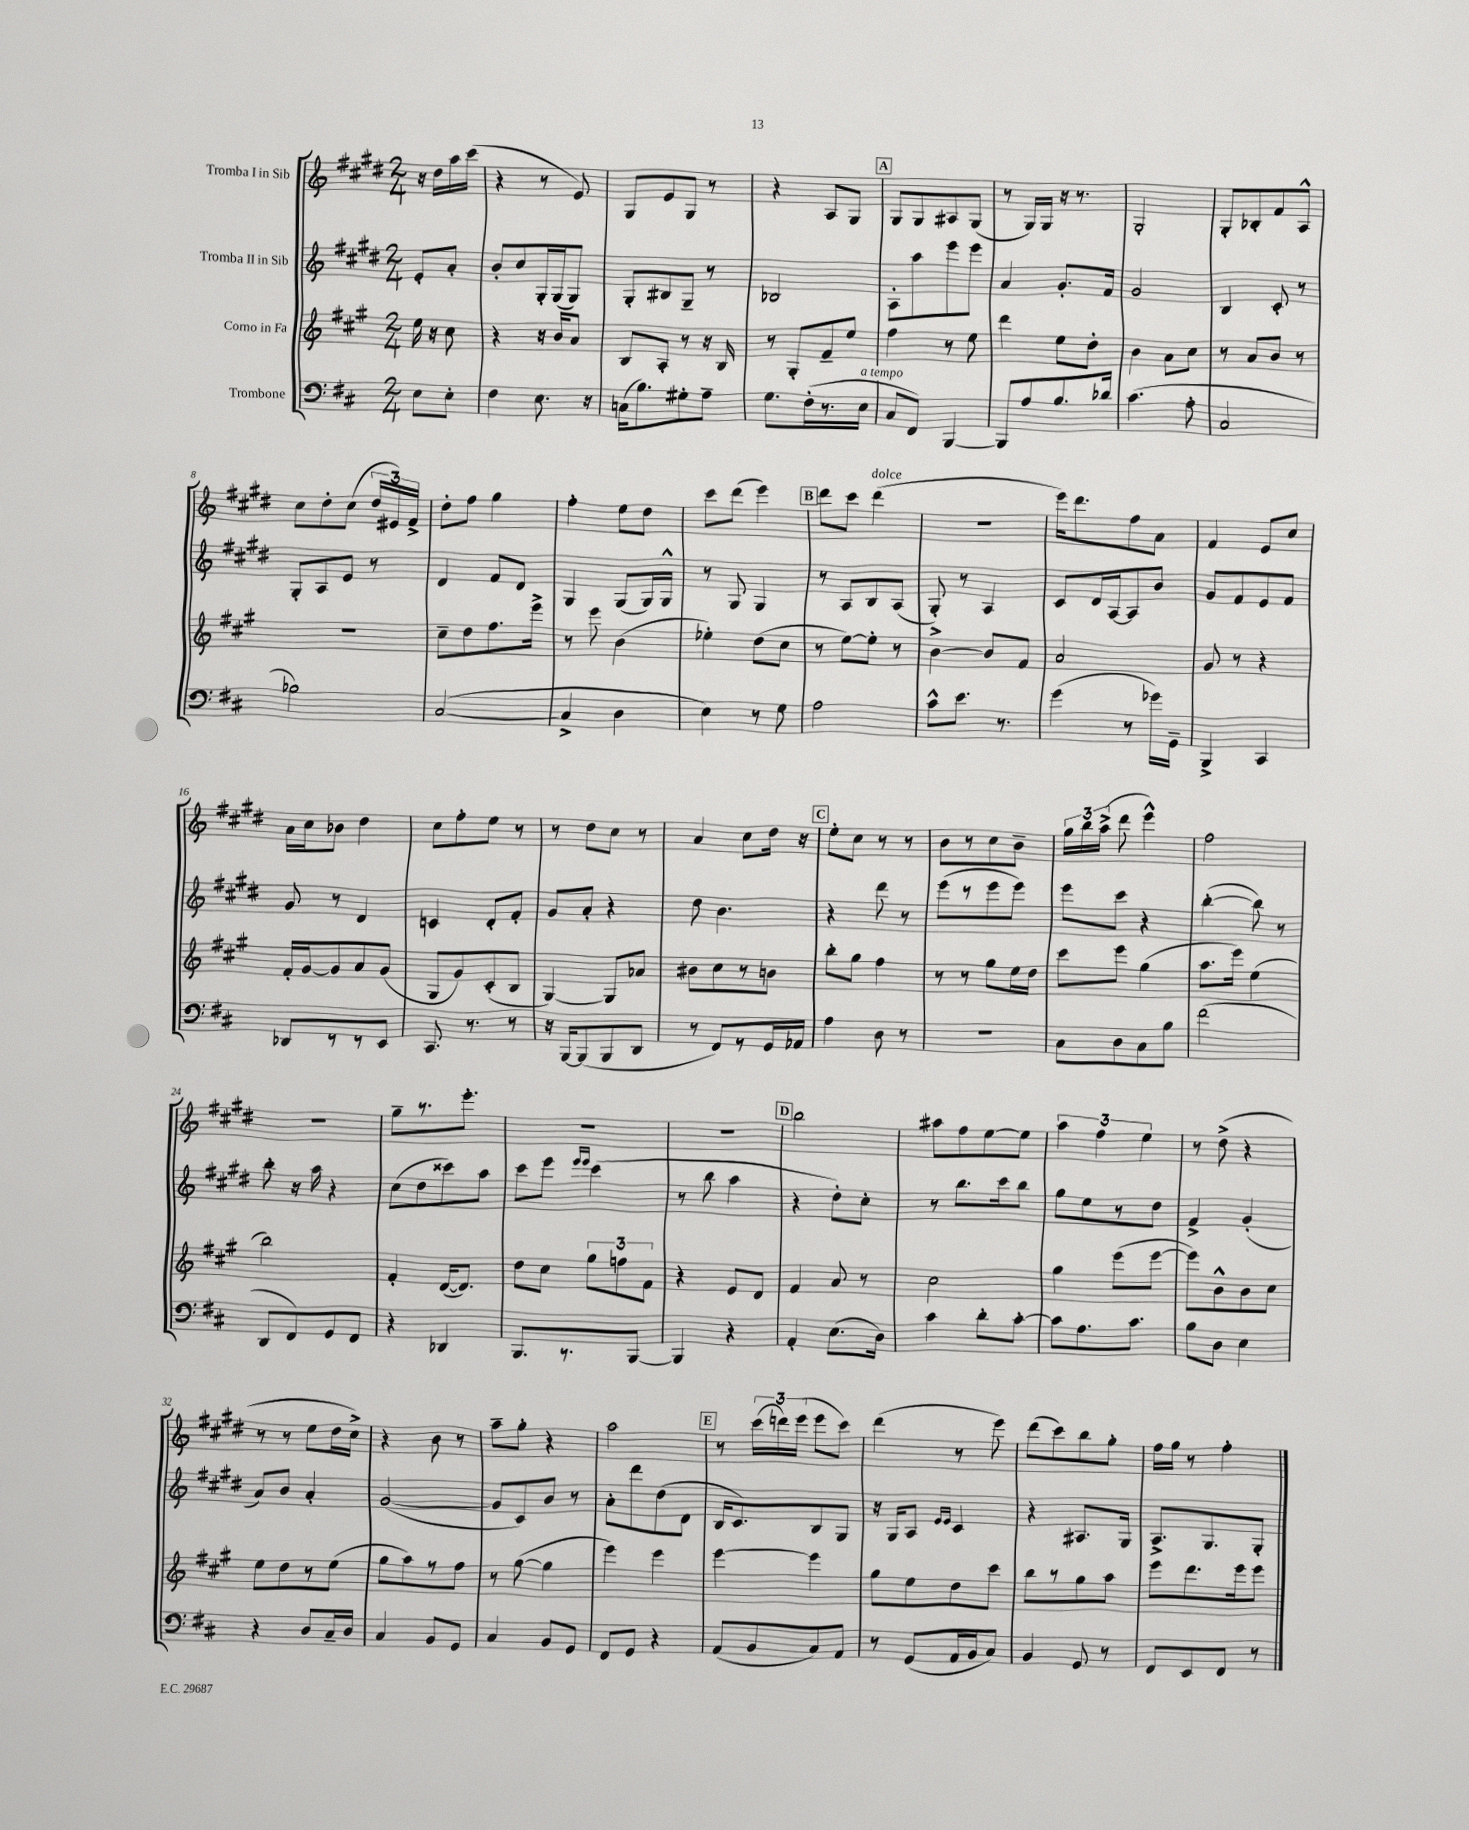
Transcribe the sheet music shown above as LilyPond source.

<<
\new StaffGroup <<
\new Staff = "s0" \with { instrumentName = "Tromba I in Sib" } {
    \clef treble \key e \major \numericTimeSignature \time 2/4 \partial 4
    \autoBeamOff r16 dis''16[ a''16 cis'''16]( |
    r4 r8 e'8) |
    gis8[ e'8 gis8] r8 |
    r4 a8[ gis8] |
    \mark \markup { \box "A" } gis8[ gis8 ais8 gis8]( |
    r8 gis16[) gis16] r16 r8. |
    gis2-. |
    gis8[-. bes8-. fis'8 a8]-^ |
    cis''8[ dis''8-. cis''8]( \tuplet 3/2 { dis''16[ eis'16) fis'16]-> } |
    dis''8[-. fis''8] gis''4 |
    fis''4-. e''8[ dis''8] |
    cis'''8[ dis'''8]( e'''4) |
    \mark \markup { \box "B" } dis'''8[ cis'''8] dis'''4^\markup { \italic "dolce" }( |
    R2 |
    e'''16[) dis'''8. fis''8 a'8] |
    fis'4 e'8[ cis''8] |
    a'16[ cis''16 bes'8] dis''4 |
    cis''8[ fis''8-. e''8] r8 |
    r8 dis''8[ cis''8] r8 |
    a'4 cis''8[ dis''16] r16 |
    \mark \markup { \box "C" } e''8[-. cis''8] r8 r8 |
    b'8[ r8 cis''8 b'8]-- |
    \tuplet 3/2 { gis''16[ b''16 a''16]->( } dis'''8 e'''4-^) |
    fis''2 |
    R2 |
    gis''8[-- r8. e'''8.]-. |
    r2 |
    R2 |
    \mark \markup { \box "D" } b''2 |
    ais''8[ fis''8 e''8~ e''8] |
    \tuplet 3/2 { a''4 fis''4 e''4 } |
    r8 dis''8->( r4 |
    r8 r8 e''8[ dis''16 cis''16]->) |
    r4 b'8 r8 |
    a''8[-- gis''8]-. r4 |
    a''2 |
    \mark \markup { \box "E" } r8 \tuplet 3/2 { cis'''16[( d'''16) e'''16]( } e'''8[ cis'''8]) |
    dis'''4( r8 e'''8) |
    dis'''8[( cis'''8) b''8 gis''8]-. |
    fis''16[ gis''16] r8 fis''4-. \bar "|." |
}
\new Staff = "s1" \with { instrumentName = "Tromba II in Sib" } {
    \clef treble \key e \major \numericTimeSignature \time 2/4 \partial 4
    \autoBeamOff e'8[-. a'8]-. |
    b'8[-. cis''8 gis16-. gis16( gis8]) |
    gis8[-. bis8 gis8]-- r8 |
    bes2 |
    \mark \markup { \box "A" } a8[-. a''8 e'''8 e'''8] |
    a'4 gis'8.[-. fis'16] |
    gis'2 |
    b4 cis'8-. r8 |
    gis8[-. a8 e'8] r8 |
    dis'4 fis'8[ dis'8] |
    gis4 gis8[( gis16) gis16]-^ |
    r8 gis8 gis4 |
    \mark \markup { \box "B" } r8 a8[ b8 a8]( |
    gis8-.) r8 a4 |
    cis'8[ dis'16 a16~ a8 b'8] |
    gis'8[ fis'8 e'8 fis'8] |
    gis'8 r8 dis'4 |
    c'4 dis'8[-. fis'8]-. |
    gis'8[ a'8]-. r4 |
    dis''8 b'4. |
    \mark \markup { \box "C" } r4 dis'''8 r8 |
    e'''8[( r8 e'''8 e'''8]) |
    e'''8[ cis'''8] r4 |
    b''4~-.( b''8) r8 |
    b''8-. r16 a''16 r4 |
    cis''8[( dis''8 cisis'''8) a''8] |
    cis'''8[ e'''8] \grace { e'''16[ e'''16] } cis'''4( |
    r8 b''8 a''4 |
    \mark \markup { \box "D" } r4 dis''8[-.) cis''8]-. |
    r8 b''8.[ cis'''16 b''8] |
    gis''8[ e''8 r8 dis''8] |
    fis'4-> gis'4-.( |
    a'8[) b'8] a'4-. |
    gis'2~( |
    gis'8[ cis'8) b'8] r8 |
    a'8[-. dis'''8 dis''8( dis'8] |
    \mark \markup { \box "E" } b16[ cis'8.) b8 gis8] |
    r16 gis16[ a8] \grace { e'16[ e'16] } cis'4 |
    r4 ais8.[ gis16] |
    a8.[-> gis8. gis8]-. \bar "|." |
}
\new Staff = "s2" \with { instrumentName = "Corno in Fa" } {
    \clef treble \key a \major \numericTimeSignature \time 2/4 \partial 4
    \autoBeamOff e''16 r16 cis''8 |
    r4 r16 b'16[ a'8] |
    b8[ a8]-. r8 r16 b16 |
    r8 gis8[-. fis'8-- e''8] |
    \mark \markup { \box "A" } fis''4 r8 e''8 |
    d'''4 e''8[ d''8]-. |
    b'4 a'8[ cis''8] |
    r8 a'8[ b'8] r8 |
    R2 |
    cis''8[-- d''8 fis''8. e'''16]-> |
    r8 e'''8 b'4( |
    ees''4-.) d''8[( cis''8] |
    \mark \markup { \box "B" } r8 e''8[~) e''8]-. r8 |
    b'4~-> b'8[ fis'8] |
    a'2 |
    gis'8 r8 r4 |
    fis'16[-. gis'16~ gis'8 a'8 gis'8]( |
    gis8[ gis'8) cis'8-.( b8] |
    gis4~) gis8[ aes'8] |
    bis'8[ cis''8 r8 b'8] |
    \mark \markup { \box "C" } b''8[-. gis''8] fis''4 |
    r8 r8 gis''8[ e''16 d''16] |
    cis'''8[ e'''8] gis''4( |
    a''8.[ e'''16]) e''4( |
    b''2) |
    fis'4-. d'16[~( d'8.]) |
    d''8[ cis''8] \tuplet 3/2 { gis''8[ f''8 fis'8] } |
    r4 e'8[ d'8] |
    \mark \markup { \box "D" } fis'4 a'8 r8 |
    cis''2 |
    gis''4 e'''8[( e'''8]~ |
    e'''8[) b'8-^ b'8 cis''8] |
    e''8[ d''8 r8 e''8]( |
    gis''8[ a''8) r8 fis''8] |
    r8 gis''8~( gis''4 |
    e'''4) e'''4 |
    \mark \markup { \box "E" } e'''4~ e'''4 |
    gis''8[ e''8 d''8 cis'''8] |
    b''8[ r8 gis''8 a''8] |
    e'''8[ d'''8. e'''16 e'''8] \bar "|." |
}
\new Staff = "s3" \with { instrumentName = "Trombone" } {
    \clef bass \key d \major \numericTimeSignature \time 2/4 \partial 4
    \autoBeamOff e8[ e8]-. |
    fis4 e8. r16 |
    c16[( b8.) gis8-. a8]-- |
    g8.[ fis16-.( r8. e16]^\markup { \italic "a tempo" } |
    \mark \markup { \box "A" } cis8[ fis,8]) b,,4~ |
    b,,8[ a8 b8. des'16] |
    cis'4.( a8-. |
    cis2 |
    bes2) |
    cis2~( |
    cis4-> d4 |
    e4) r8 g8 |
    \mark \markup { \box "B" } a2 |
    cis'8[-^ e'8.] r8. |
    g'4( r8 ges'16[) g,16]-- |
    b,,4-> cis,4 |
    des,8[ r8 r8 e,8] |
    cis,8. r8. r8 |
    r16 b,,16[~ b,,8( b,,8 d,8] |
    r8 fis,8[) r8 g,16 aes,16] |
    \mark \markup { \box "C" } a4 d8 r8 |
    R2 |
    cis8[ d8 cis8 b8] |
    fis'2( |
    d,8[ fis,8) g,8 fis,8] |
    r4 des,4 |
    b,,8.[ r8. b,,8]~ |
    b,,4 r4 |
    \mark \markup { \box "D" } a,4-. e8.[( d16]) |
    cis'4 d'8[-. cis'8]~-. |
    cis'8[ a8. cis'8.] |
    b8[ d8] e4 |
    r4 d8[ cis16-- d16] |
    cis4 b,8[ g,8] |
    cis4 b,8[ g,8] |
    fis,8[ g,8] r4 |
    \mark \markup { \box "E" } a,8[( b,8 cis8) a,8] |
    r8 g,8[( a,16 b,16 cis8]) |
    b,4 g,8 r8 |
    fis,8[ e,8 fis,8] r8 \bar "|." |
}
>>
>>
